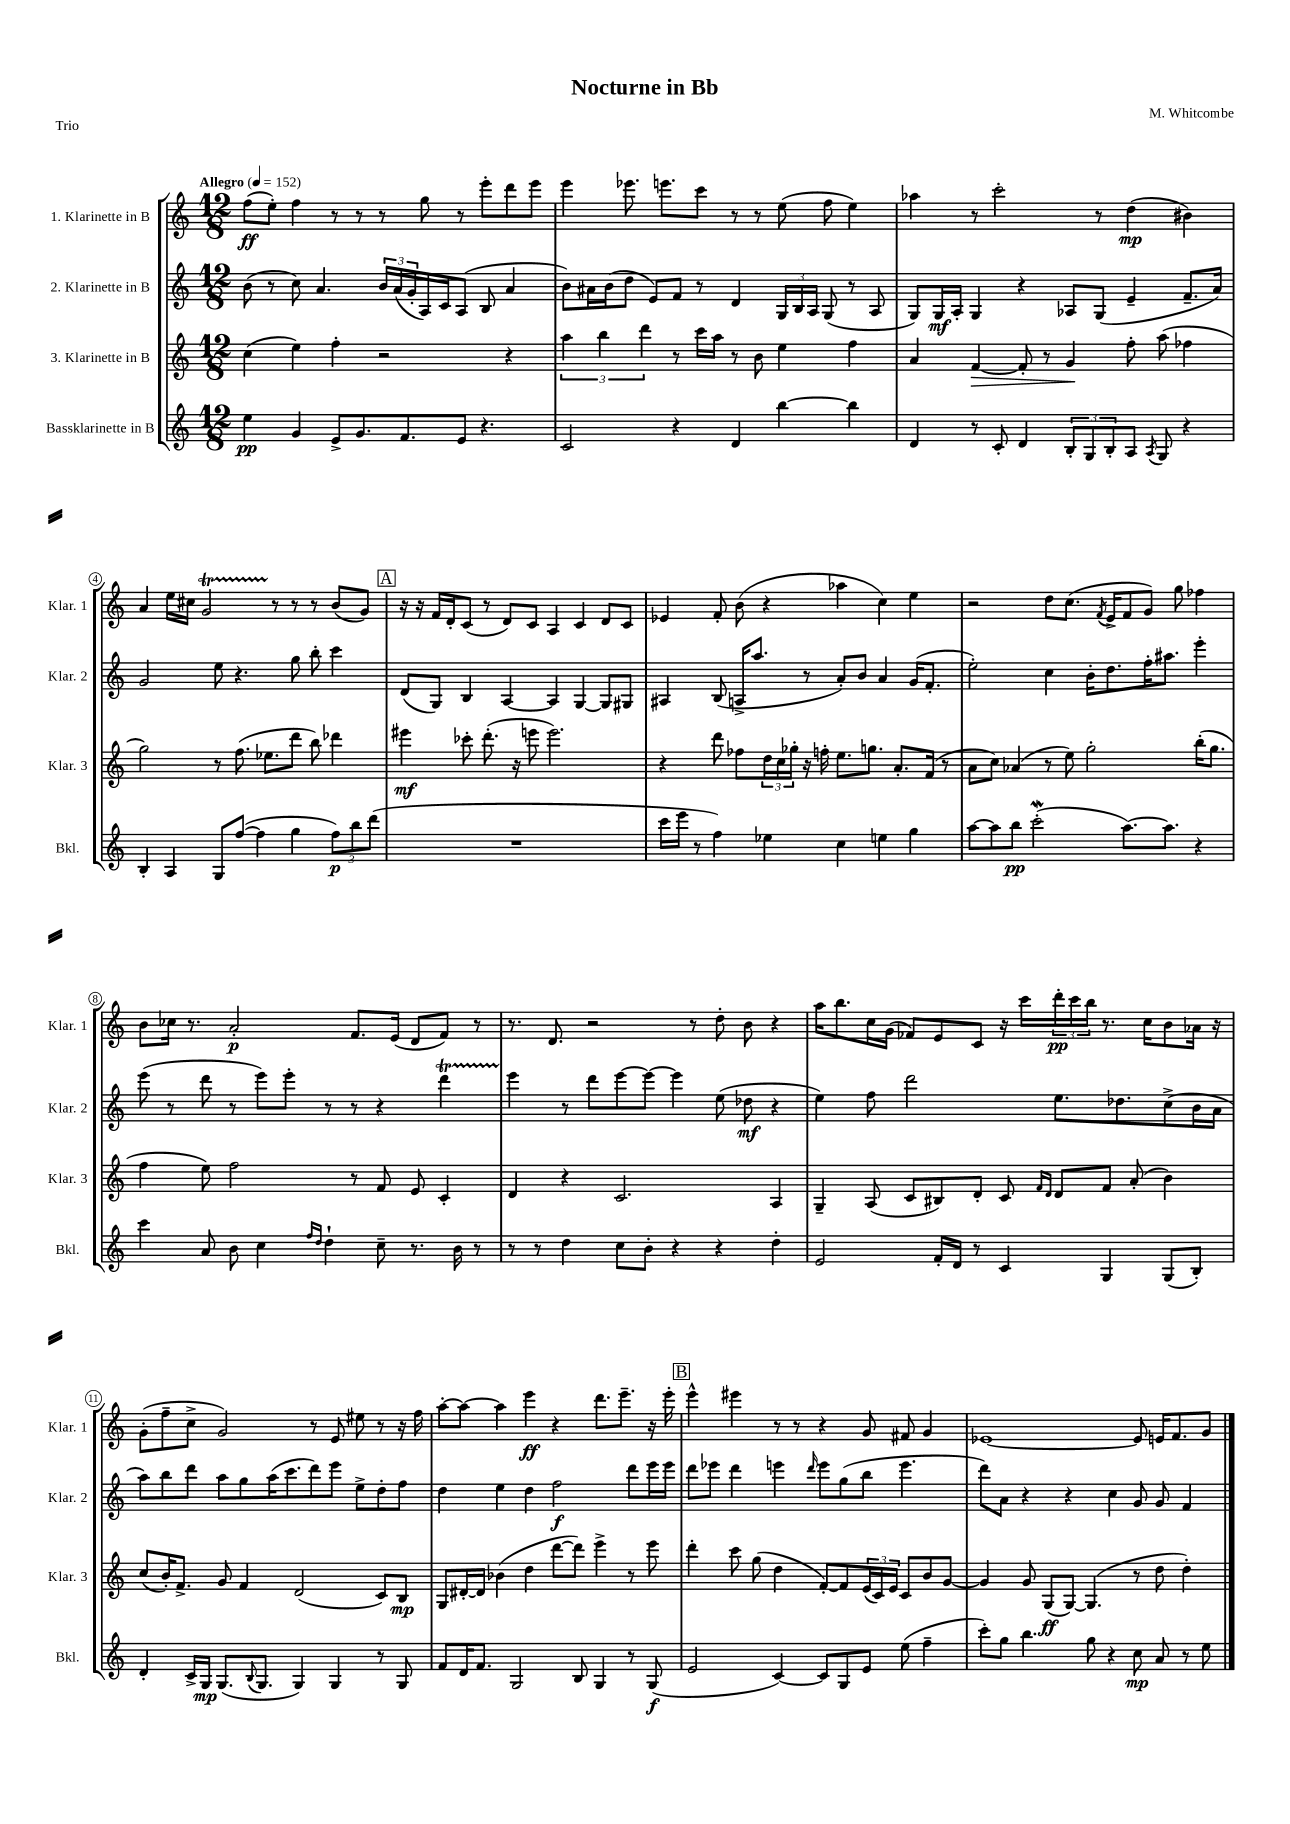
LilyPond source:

\header { title = "Nocturne in Bb" composer = "M. Whitcombe" piece = "Trio" }
<<
\new StaffGroup <<
\new Staff = "s0" \with { instrumentName = "1. Klarinette in B" shortInstrumentName = "Klar. 1" } {
    \clef treble \key c \major \numericTimeSignature \time 12/8 \tempo "Allegro" 4 = 152
    f''8\ff( e''8-.) f''4 r8 r8 r8 g''8 r8 e'''8-. d'''8 e'''8 |
    e'''4 ees'''8. e'''8. c'''8 r8 r8 e''8( f''8 e''4) |
    aes''4 r8 c'''2-. r8 d''4\mp( bis'4) |
    a'4 e''16 cis''16 g'2\startTrillSpan r8\stopTrillSpan r8 r8 b'8( g'8) |
    \mark \markup { \box "A" } r16 r16 f'16 d'16-. c'8( r8 d'8) c'8 a4 c'4 d'8 c'8 |
    ees'4 f'8-. b'8( r4 aes''4 c''4) e''4 |
    r2 d''8 c''8.( \acciaccatura { f'8 } e'16-> f'8 g'8) g''8 fes''4 |
    b'8 ces''16 r8. a'2-.\p f'8. e'16( d'8 f'8) r8 |
    r8. d'8. r2 r8 d''8-. b'8 r4 |
    a''16 b''8. c''16 g'16( fes'8) e'8 c'8 r16 c'''16 \tuplet 3/2 { d'''16-.\pp c'''16 b''16 } r8. c''16 b'8 aes'16 r16 |
    g'8-.( f''8-- c''8-> g'2) r8 e'8 eis''8 r8 r16 f''16 |
    a''8~-. a''8~ a''4 e'''4\ff r4 d'''8. e'''8.-- r16 e'''16-. |
    \mark \markup { \box "B" } e'''4-^ eis'''4 r8 r8 r4 g'8 fis'8 g'4 |
    ees'1~ ees'8 e'16 f'8. g'8 \bar "|." |
}
\new Staff = "s1" \with { instrumentName = "2. Klarinette in B" shortInstrumentName = "Klar. 2" } {
    \clef treble \key c \major \numericTimeSignature \time 12/8
    b'8( r8 c''8) a'4. \tuplet 3/2 { b'16 a'16( g'16-. } a16) c'16 a8( b8 a'4 |
    b'8) ais'16 b'16( d''8 e'8) f'8 r8 d'4 \tuplet 3/2 { g16 b16 a16 } g8( r8 a8 |
    g8) g16\mf a16-. g4 r4 aes8 g8( e'4-- f'8.-- a'16) |
    g'2 e''8 r4. g''8 b''8-. c'''4 |
    \mark \markup { \box "A" } d'8( g8) b4 a4~ a4 g4~ g8 gis8 |
    ais4 b8( a16-> a''8. r8 a'8-.) b'8 a'4 g'16( f'8.-. |
    e''2-.) c''4 b'16-. d''8. f''16-. ais''8. e'''4-. |
    e'''8( r8 d'''8 r8 e'''8) e'''8-. r8 r8 r4 d'''4\startTrillSpan |
    e'''4\stopTrillSpan r8 d'''8 e'''8~ e'''8~ e'''4 e''8( des''8\mf r4 |
    e''4) f''8 d'''2 e''8. des''8. c''8->( b'16 a'16 |
    a''8) b''8 d'''8 a''8 g''8 a''16( c'''8. d'''8) e'''8 e''8-> d''8-. f''8 |
    d''4 e''4 d''4 f''2\f d'''8 e'''16 e'''16 |
    \mark \markup { \box "B" } d'''8 ees'''8 d'''4 e'''4 \grace { d'''16 } e'''8 g''8( b''8 e'''4. |
    d'''8) a'8 r4 r4 c''4 g'8 g'8 f'4 \bar "|." |
}
\new Staff = "s2" \with { instrumentName = "3. Klarinette in B" shortInstrumentName = "Klar. 3" } {
    \clef treble \key c \major \numericTimeSignature \time 12/8
    c''4( e''4) f''4-. r2 r4 |
    \tuplet 3/2 { a''4 b''4 d'''4 } r8 c'''16 a''16 r8 b'8 e''4 f''4 |
    a'4 f'4~\> f'8-. r8 g'4\! f''8-. a''8( fes''4 |
    g''2) r8 f''8.( ees''8. d'''8 b''8) des'''4 |
    \mark \markup { \box "A" } eis'''4\mf ces'''8-. d'''8.-.( r16 e'''8 e'''2.) |
    r4 d'''8 fes''8 \tuplet 3/2 { d''16 c''16 ges''16-. } r16 f''16-. e''8. g''8. a'8.-. f'16( r8 |
    a'8 c''8) aes'4( r8 e''8) g''2-. b''16-.( g''8. |
    f''4 e''8) f''2 r8 f'8 e'8 c'4-. |
    d'4 r4 c'2. a4 |
    g4-- a8( c'8 bis8) d'8-. c'8 \grace { f'16 d'16 } d'8 f'8 a'8-.( b'4) |
    c''8( b'16-.) f'8.-> g'8 f'4 d'2( c'8) b8\mp |
    g8 dis'16~-. dis'16 bes'4( d''4 d'''8~ d'''8) e'''4-> r8 e'''8 |
    \mark \markup { \box "B" } d'''4-. c'''8 g''8( d''4 f'8~-.) f'8 \tuplet 3/2 { e'16( c'16) e'16 } c'8 b'8 g'8~ |
    g'4 g'8 g8\ff( g8~) g4.( r8 d''8 d''4-.) \bar "|." |
}
\new Staff = "s3" \with { instrumentName = "Bassklarinette in B" shortInstrumentName = "Bkl." } {
    \clef treble \key c \major \numericTimeSignature \time 12/8
    e''4\pp g'4 e'8-> g'8. f'8. e'8 r4. |
    c'2 r4 d'4 b''4~ b''4 |
    d'4 r8 c'8-. d'4 \tuplet 3/2 { b8-. g8 b8-. } a8 \acciaccatura { a8 } g8 r4 |
    b4-. a4 g8 f''8~( f''4 g''4 \tuplet 3/2 { f''8\p) b''8 d'''8( } |
    \mark \markup { \box "A" } R1. |
    c'''16 e'''16 r8 f''4) ees''4 c''4 e''4 g''4 |
    a''8~ a''8 b''8\pp c'''2-.\mordent( a''8.~) a''8. r4 |
    c'''4 a'8 b'8 c''4 \grace { f''16 d''16 } d''4-! c''8-- r8. b'16 r8 |
    r8 r8 d''4 c''8 b'8-. r4 r4 d''4-. |
    e'2 f'16-. d'16 r8 c'4 g4 g8( b8-.) |
    d'4-. c'16-> g16\mp g8.( \appoggiatura { b8 } g8. g4) g4 r8 g8 |
    f'8 d'16 f'8. g2 b8 g4 r8 g8\f( |
    \mark \markup { \box "B" } e'2 c'4~) c'8 g8 e'8 e''8( f''4-- |
    c'''8-.) g''8 b''4. g''8 r4 c''8\mp a'8 r8 e''8 \bar "|." |
}
>>
>>
\layout { \context { \Score \override BarNumber.stencil = #(make-stencil-circler 0.1 0.3 ly:text-interface::print) } }
